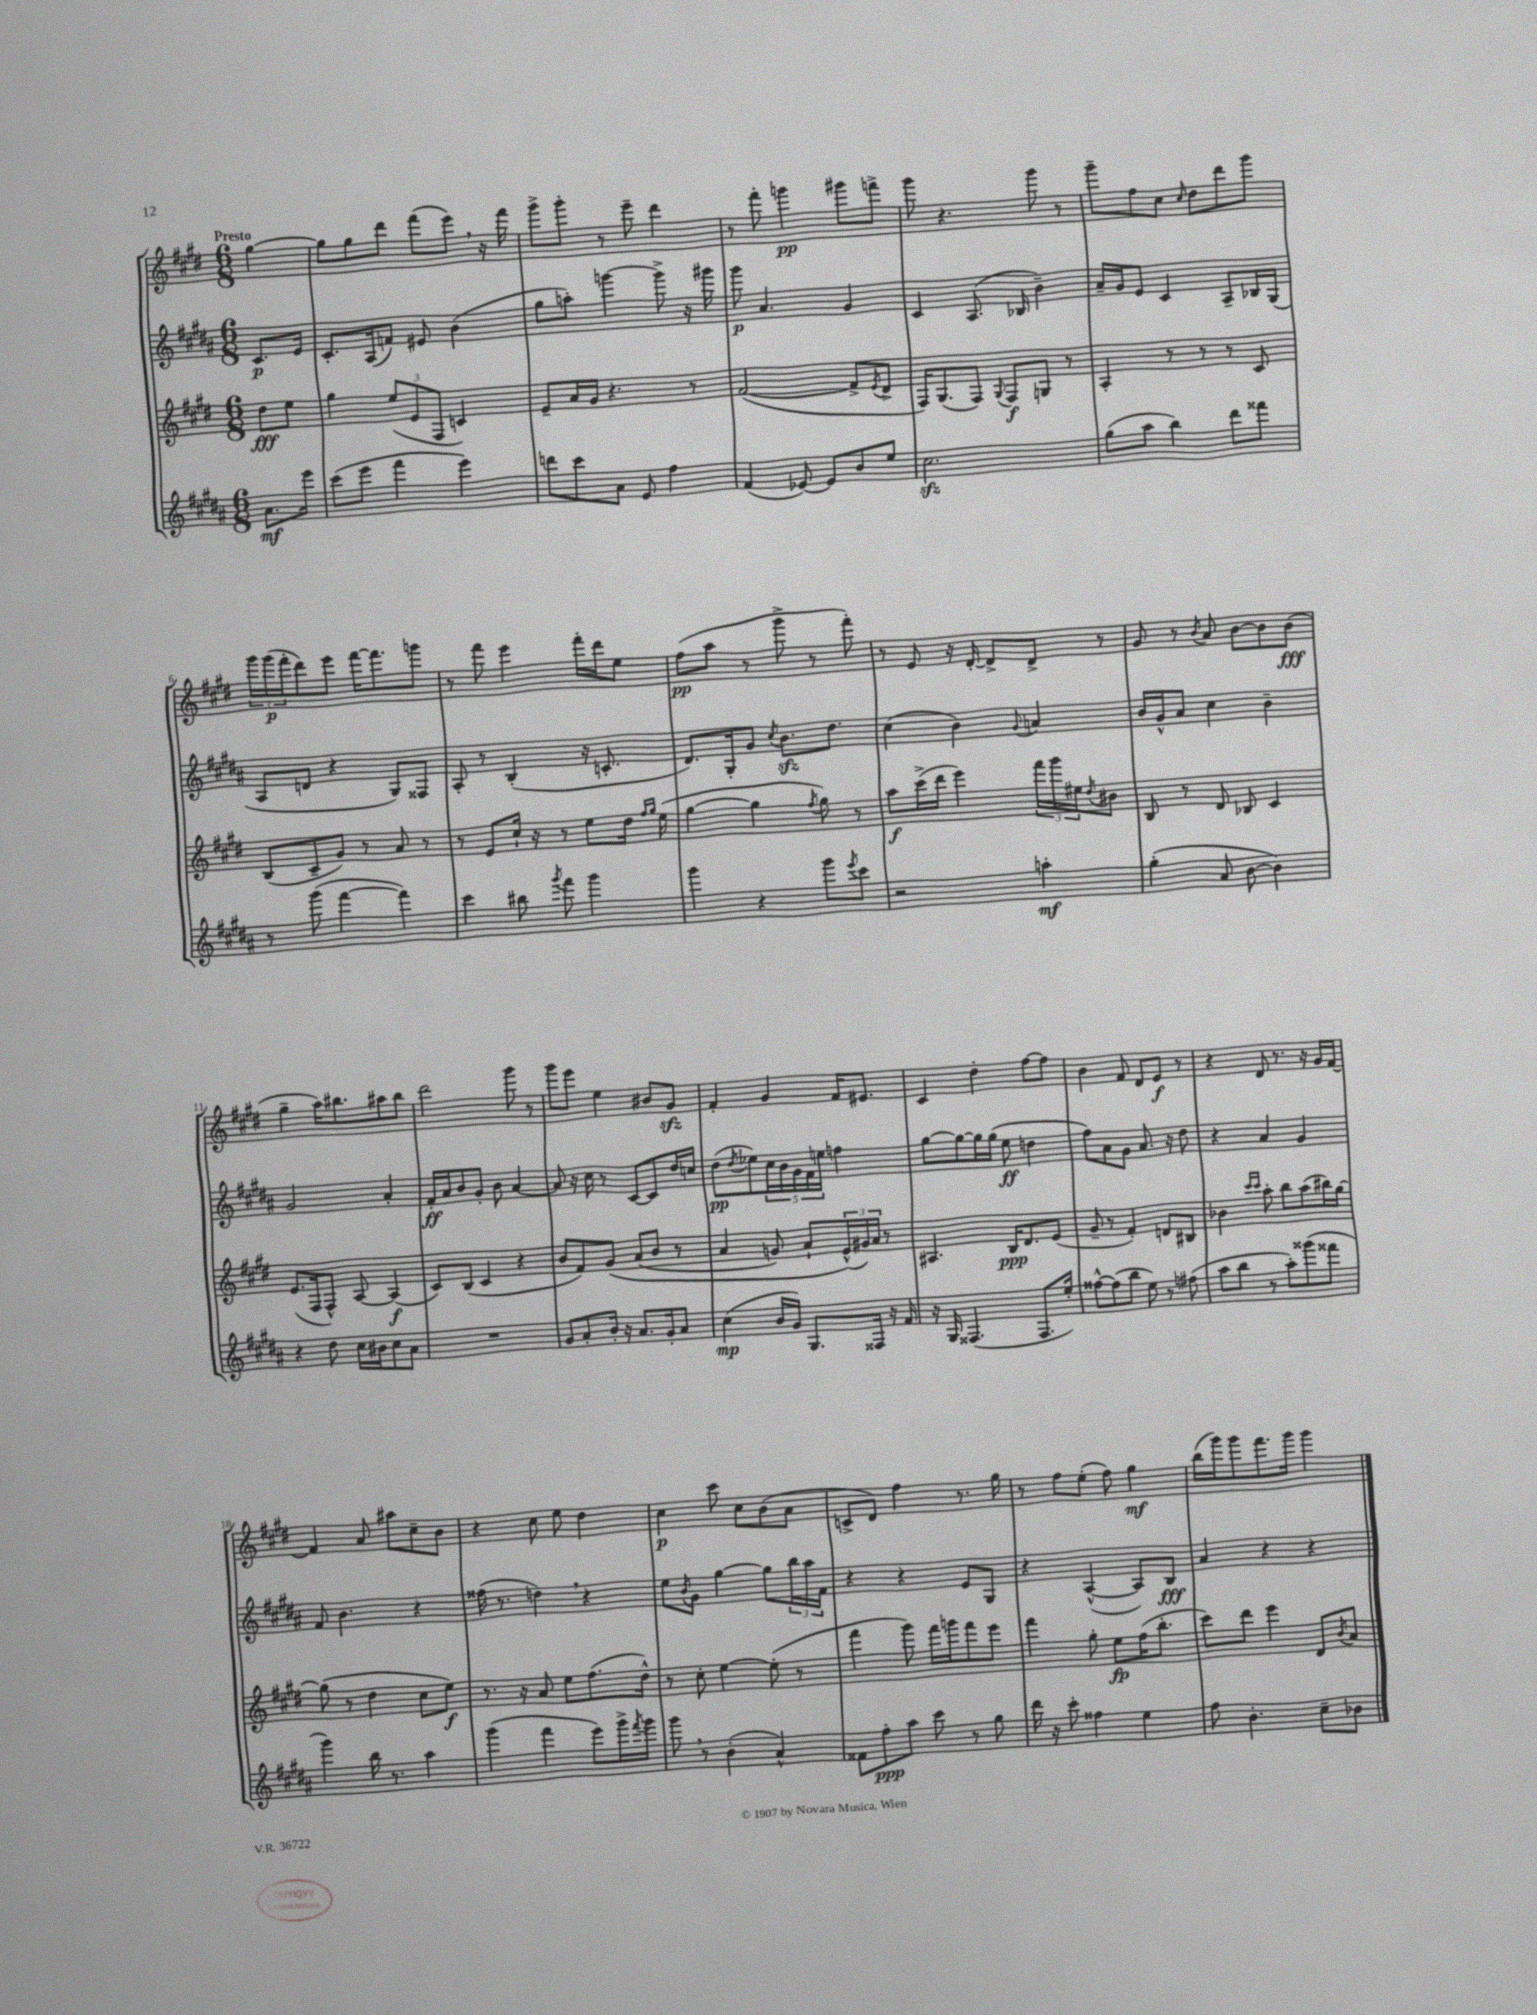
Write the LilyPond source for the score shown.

<<
\new StaffGroup <<
\new Staff = "s0" {
    \clef treble \key e \major \numericTimeSignature \time 6/8 \partial 4 \tempo "Presto"
    gis''4~ |
    gis''8 gis''8 dis'''8 fis'''8( e'''8) \breathe r16 fis'''16 |
    gis'''8-> gis'''8-. r8 e'''8-- dis'''4 |
    r8 fis'''8-. g'''4\pp gis'''8 f'''8-> |
    gis'''8 r4. gis'''8 r8 |
    gis'''8-- fis''8 cis''8 \grace { cis''16 } dis''8 dis'''8 gis'''8 |
    \tuplet 3/2 { gis'''16 gis'''16\p( fis'''16-. } dis'''8) e'''8 fis'''16~ fis'''8. g'''8 |
    r8 fis'''8 e'''4 fis'''16-. dis'''16 e''8 |
    fis''8\pp( a''8 r8 gis'''8-> r8 fis'''8-.) |
    r8 e'8 r16 dis'16~-. dis'8-> dis'8-> r8 |
    gis'8 r8 \acciaccatura { b'8 } a'8 b'8~ b'8 b'8\fff( |
    gis''4-- a''16) bis''8. ais''8 bis''8 |
    dis'''2 gis'''8 r8 |
    gis'''8 e'''8 e''4 bis'8 gis'8\sfz |
    fis'4-. gis'4 fis'16 eis'8. |
    cis'4 dis''4-. fis''8~ fis''8 |
    b'4 fis'8 dis'8 e'8\f r8 |
    r4 dis'8 r8. r16 gis'16 fis'16~ |
    fis'4 a'8 ais''8 cis''8-- b'8 |
    r4 cis''8 e''8 dis''4 |
    cis''4\p cis'''8 cis''8 b'8( a'8 |
    c'8-> dis'8) fis''4 r8. gis''16 |
    r8 fis''8 e''8-.( fis''8) gis''4\mf |
    b''16( gis'''16) gis'''8 fis'''8. gis'''16 gis'''4 \bar "|." |
}
\new Staff = "s1" {
    \clef treble \key b \major \numericTimeSignature \time 6/8 \partial 4
    cis'8.\p e'16 |
    cis'8.-. ais16( f'8) eis'8 b'4( |
    gis''8 a''8-.) g'''4~ g'''8-> r16 gis'''16 |
    gis'''8\p ais'4. gis'4 |
    cis'4 ais8.( bes16 b'4--) |
    ais'16-- gis'16 e'8 cis'4 ais8-- bes16 gis16( |
    ais8 d'8 r4 gis8) fisis8 |
    ais8-. r8 b4-.( r16 c'8.-. |
    dis'8.) gis16-. gis'8 \acciaccatura { cis''8 } b'8.\sfz dis''8. |
    cis''4( b'4) \appoggiatura { gis'8 } a'4 |
    b'16 gis'16-^ ais'8 cis''4 b'4-- |
    gis'2 ais'4-. |
    fis'16-.\ff ais'16 b'8 gis'8-. b'8 ais'4~ |
    ais'8 r16 cis''16 r8 cis'8~ cis'8 dis''16 c''16 |
    dis''8\pp( \acciaccatura { dis''8 } ees''8) \tuplet 5/4 { cis''16 b'16 gis'16 fis'16 e''16 } f''4 |
    gis''8~ gis''8~ gis''16 gis''16( e''8\ff d''4 |
    fis''8) ais'8 gis'8 ais'8. r16 dis''8 |
    r4 ais'4 gis'4 |
    fis'8 b'4. r4 |
    fisis''16( r8. d''4) \breathe r4 |
    e''8 \acciaccatura { b'8 } gis'8 gis''4~ gis''8 \tuplet 3/2 { b''16 ais''16 fis'16 } |
    r4 r4 e'8 gis8 |
    r4 ais4~-^( ais8) b8\fff |
    ais'4 r4 r4 \bar "|." |
}
\new Staff = "s2" {
    \clef treble \key e \major \numericTimeSignature \time 6/8 \partial 4
    dis''8\fff e''8 |
    gis''4 \tuplet 3/2 { e''8( e'8 fis8 } c'4) |
    e'8-- a'16 gis'16 r4. r8 |
    fis'2~( fis'8-> \acciaccatura { e'8 } dis'8-> |
    fis16) gis8.( fis8) \appoggiatura { gis8 } fis8\f g8 r8 |
    a4-. r8 r8 r8 cis'8 |
    b8( cis'8-- gis'8) r8 a'8 r8 |
    r8 e'8 cis''16-! r16 r8 e''8 dis''16 \grace { fis''16 gis''16 } e''16( |
    gis''4~ gis''4 \acciaccatura { fis''8 } gis''8) r8 |
    a''8\f cis'''16->( dis'''16 e'''4) \tuplet 3/2 { fis'''16 gis'''16 eis''16 } \acciaccatura { dis''8 } bis'8 |
    b8 r8 dis'8 bes8 cis'4 |
    e'8.( fis16 fis8-^) a8~ a4\f( |
    cis'8) b8( cis'4 r4 |
    b'8 fis'8) gis'8\( a'8( b'8 r8 |
    a'4 g'8) a'8-! \tuplet 3/2 { e'16-^(\) gis'16) a'16 } r8 |
    ais4. b16\ppp dis'8. e'8( |
    gis'8-- r8 fis'4-.) d'8 bis8 |
    bes'4 \grace { cis'''16 cis'''16 } a''8-. b''8 a''8( bis''16) gis''16~ |
    gis''8( r8 dis''4 cis''8 e''8\f) |
    r8. r16 a'8 e''8 fis''8.( dis''16-^) |
    r8 cis''8-. e''4~ e''8-.( r8 |
    fis'''4 gis'''8) fis'''16 g'''16 fis'''8 e'''8 |
    fis'''4 gis''8-. e''8\fp fis''16( b''8.-. |
    cis'''8) dis'''8 e'''4 dis'8 \acciaccatura { b'8 } a'8 \bar "|." |
}
\new Staff = "s3" {
    \clef treble \key b \major \numericTimeSignature \time 6/8 \partial 4
    ais'8.\mf e'''16 |
    cis'''8( e'''8 fis'''4 e'''4) |
    d'''8 cis'''8 ais'8 e'8 fis''4 |
    fis'4( ees'8~) ees'8 b'8 e''8 |
    cis''2.\sfz |
    gis''8( ais''8 b''4) dis'''8 fisis'''8 |
    r8 gis'''8( fis'''4~ fis'''4) |
    cis'''4 bis''8 \acciaccatura { gis'''8 } fis'''8 gis'''4 |
    gis'''4 r4 gis'''8 \acciaccatura { e'''8 } cis'''8 |
    r2 a''4-.\mf |
    gis''4-.( ais'8 b'8~ b'4) |
    r4 dis''8 cis''16 bis'16 cis''8 ais'8 |
    R2. |
    gis'8 ais'8-. b'16-. r16 ais'8. gis'16-. ais'8 |
    cis''4\mp( b'16 gis'16) gis8. fisis16 r16 fis'16 |
    r16 gis16 fisis4.( fisis8. e''16-.) |
    fisis''8~-^ fisis''8( b''8 e''8) r8 fis''8( |
    ais''8 b''8 r8 ais''8-.) gisis'''8( fisis'''8 |
    gis'''4) b''16 r8. ais''4 |
    gis'''4( fis'''4 e'''8) gis'''16-> \acciaccatura { fis'''8 } gis'''16 |
    gis'''8 \breathe r8 b'4-.( ais'4-^) |
    fisis'8 fis''8-.\ppp ais''8 cis'''8 r8 gis''8 |
    dis'''16 r16 cis'''8-. fisis''4 e''4 |
    fis''8 b'4.-. cis''8-- bes'8 \bar "|." |
}
>>
>>
